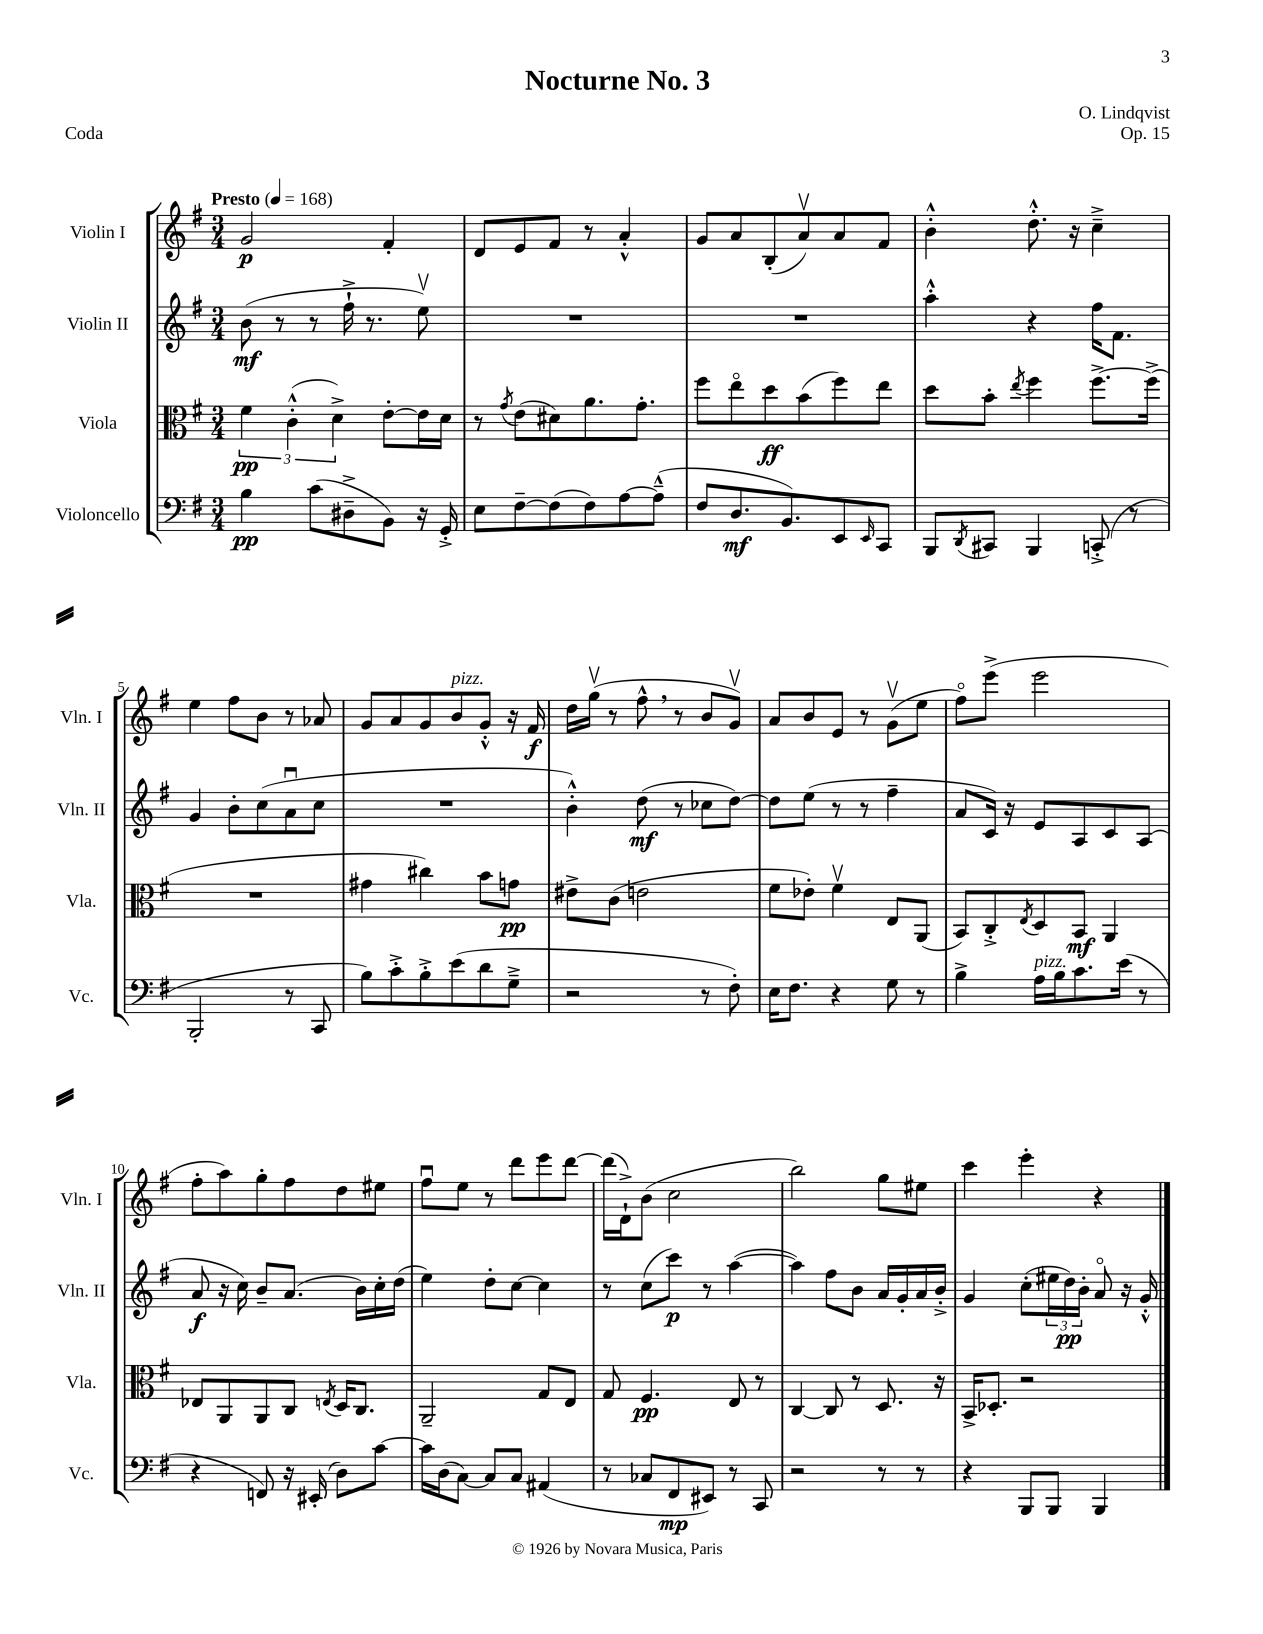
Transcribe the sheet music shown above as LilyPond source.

\header { title = "Nocturne No. 3" composer = "O. Lindqvist" opus = "Op. 15" piece = "Coda" }
<<
\new StaffGroup <<
\new Staff = "s0" \with { instrumentName = "Violin I" shortInstrumentName = "Vln. I" } {
    \clef treble \key g \major \numericTimeSignature \time 3/4 \tempo "Presto" 4 = 168
    g'2\p fis'4-. |
    d'8 e'8 fis'8 r8 a'4-.-^ |
    g'8 a'8 b8-.( a'8\upbow) a'8 fis'8 |
    b'4-.-^ d''8.-.-^ r16 c''4---> |
    e''4 fis''8 b'8 r8 aes'8 |
    g'8 a'8 g'8 b'8^\markup { \italic "pizz." } g'8-.-^ r16 fis'16\f |
    d''16 g''16\upbow( r8 fis''8-^ \breathe r8 b'8 g'8\upbow) |
    a'8 b'8 e'8 r8 g'8\upbow( e''8 |
    fis''8\flageolet) e'''8->( e'''2 |
    fis''8-. a''8) g''8-. fis''8 d''8 eis''8 |
    fis''8\downbow e''8 r8 d'''8 e'''8 d'''8~ |
    d'''16( d'16-!->) b'8( c''2 |
    b''2) g''8 eis''8 |
    c'''4 e'''4-. r4 \bar "|." |
}
\new Staff = "s1" \with { instrumentName = "Violin II" shortInstrumentName = "Vln. II" } {
    \clef treble \key g \major \numericTimeSignature \time 3/4
    b'8\mf( r8 r8 fis''16-!-> r8. e''8\upbow) |
    R2. |
    R2. |
    a''4-.-^ r4 fis''16 fis'8. |
    g'4 b'8-. c''8( a'8\downbow c''8 |
    R2. |
    b'4-.-^) d''8\mf( r8 ces''8 d''8~) |
    d''8 e''8( r8 r8 fis''4-- |
    a'8 c'16) r16 e'8 a8 c'8 a8( |
    a'8\f r16 c''16) b'8-- a'8.( b'16) c''16-. d''16( |
    e''4) d''8-. c''8~ c''4 |
    r8 c''8( c'''8\p) r8 a''4~( |
    a''4) fis''8 b'8 a'16 g'16-. a'16 b'16-.-> |
    g'4 c''8-.( \tuplet 3/2 { eis''16 d''16\pp) b'16-. } a'8\flageolet r16 g'16-.-^ \bar "|." |
}
\new Staff = "s2" \with { instrumentName = "Viola" shortInstrumentName = "Vla." } {
    \clef alto \key g \major \numericTimeSignature \time 3/4
    \tuplet 3/2 { fis'4\pp c'4-.-^( d'4->) } e'8~-. e'16 d'16 |
    r8 \acciaccatura { g'8 } e'8( dis'8) a'8. g'8.-. |
    fis''8 e''8\flageolet d''8\ff b'8( fis''8) e''8 |
    d''8 b'8-. \acciaccatura { e''8 } fis''4 fis''8.~-> fis''16->( |
    R2. |
    gis'4 cis''4) b'8 g'8\pp |
    eis'8-> c'8( e'2 |
    fis'8 ees'8-.) fis'4\upbow e8 a,8( |
    b,8) c8-.-> \acciaccatura { e8 } d8 b,8\mf a,4 |
    ees8 a,8 a,8 c8 \acciaccatura { e8 } d16 c8. |
    a,2-- g8 e8 |
    g8 fis4.\pp e8 r8 |
    c4~ c8 r8 d8. r16 |
    b,16-> des8.-. r2 \bar "|." |
}
\new Staff = "s3" \with { instrumentName = "Violoncello" shortInstrumentName = "Vc." } {
    \clef bass \key g \major \numericTimeSignature \time 3/4
    b4\pp c'8( dis8---> b,8) r16 g,16-.-> |
    e8 fis8~-- fis8( fis8) a8~ a8---^( |
    fis8 d8.\mf b,8.) e,8 \grace { e,16 } c,8 |
    b,,8 \acciaccatura { d,8 } cis,8 b,,4 c,8-.->( r8 |
    b,,2-. r8 c,8 |
    b8) c'8-.-> b8-.-> e'8( d'8 g8---> |
    r2 r8 fis8-.) |
    e16 fis8. r4 g8 r8 |
    b4-> a16^\markup { \italic "pizz." } b16 c'8. e'16( r8 |
    r4 f,8) r16 eis,16-.( d8) c'8~ |
    c'16 d16( c8~) c8 c8 ais,4( |
    r8 ces8 fis,8\mp eis,8) r8 c,8 |
    r2 r8 r8 |
    r4 b,,8 b,,8 b,,4 \bar "|." |
}
>>
>>
